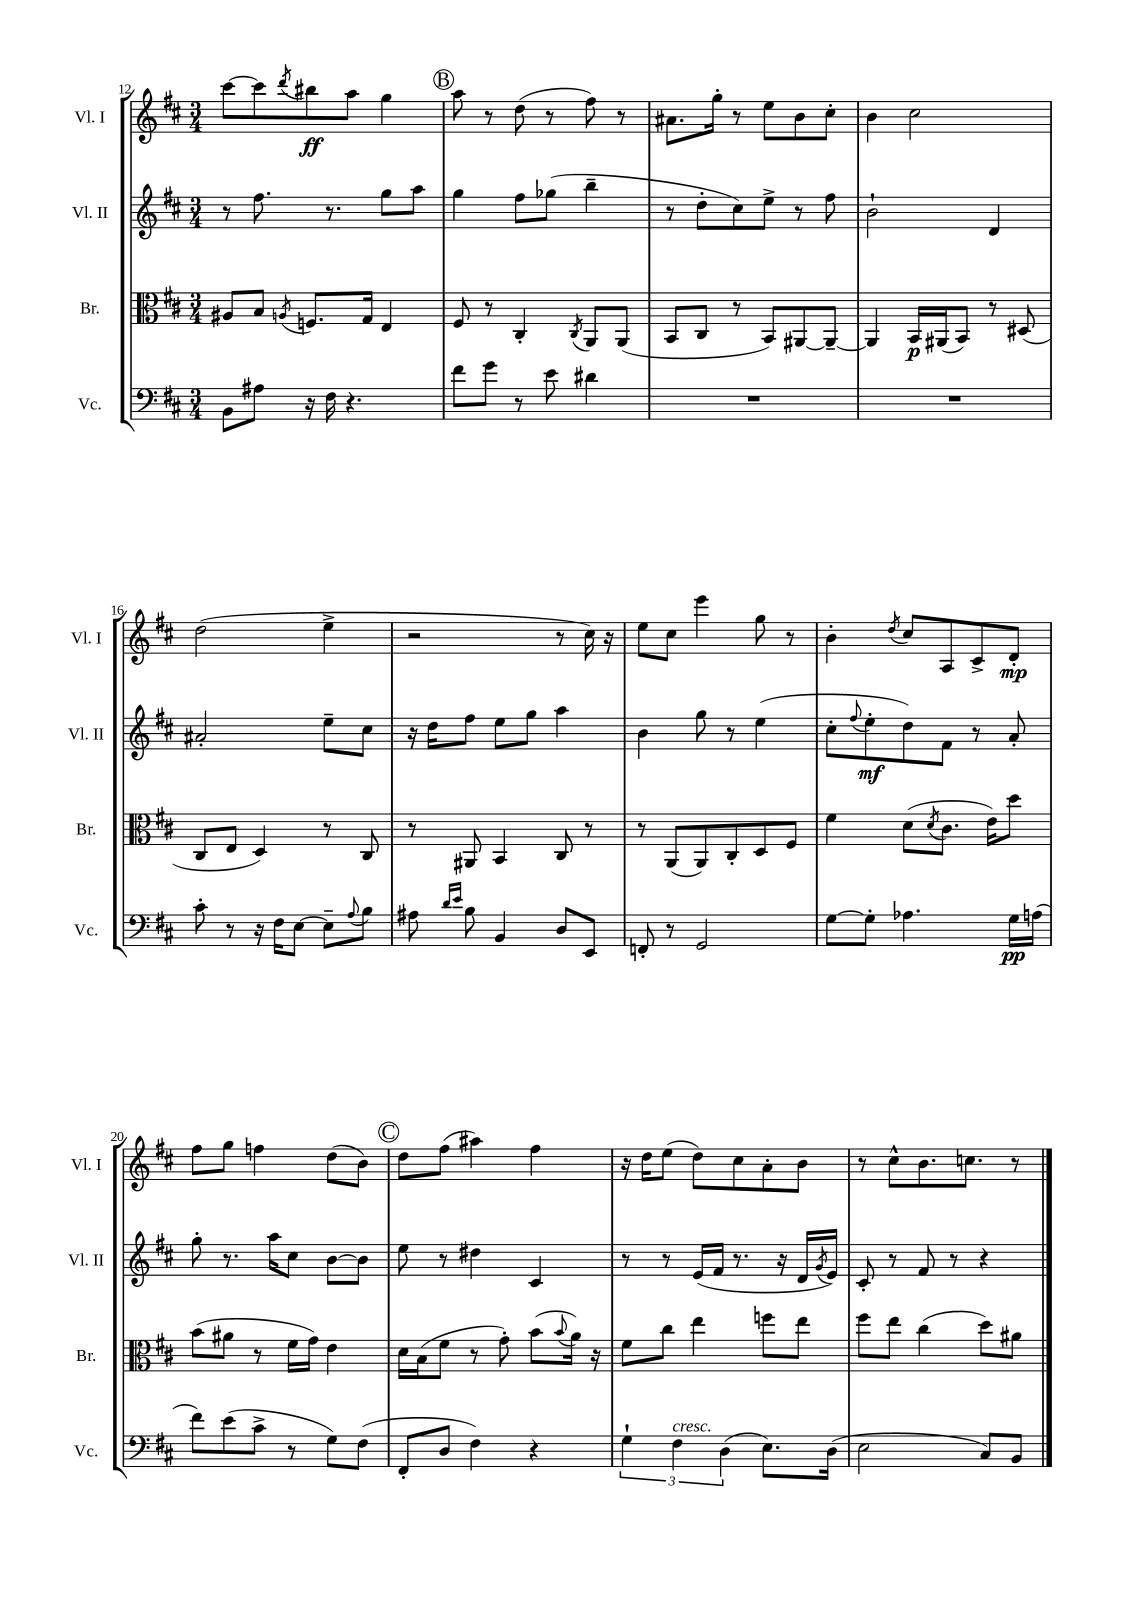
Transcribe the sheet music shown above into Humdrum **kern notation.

**kern	**kern	**kern	**kern
*staff4	*staff3	*staff2	*staff1
*clefF4	*clefC3	*clefG2	*clefG2
*k[f#c#]	*k[f#c#]	*k[f#c#]	*k[f#c#]
*M3/4	*M3/4	*M3/4	*M3/4
8BB\L	8A#/L	8r	[8ccc#\L
8A#\J	8B/J	8.ff#\	8ccc#\]
.	8qA/	.	8qddd/
16r	8.F/L	.	8bb#\
16F#\	.	8.r	.
4.r	.	.	8aa\J
.	16G/Jk	.	.
.	4E/	8gg\L	4gg\
.	.	8aa\J	.
=	=	=	=
8f#\L	8F#/	4gg\	8aa\
8g\J	8r	.	8r
8r	4C#'/	8ff#\L	(8dd\
8e\	.	(8gg-\J	8r
.	8qC#/	.	.
4d#\	8AA/L	4bb~\	8ff#\)
.	(8AA/J	.	8r
=	=	=	=
2.r	8BB/L	8r	8.a#\L
.	8C#/J	8dd'\L	.
.	.	.	16gg'\Jk
.	8r	8cc#\)	8r
.	8BB/L)	8ee^\J	8ee\L
.	[8AA#/	8r	8b\
.	8AA#~/_J	8ff#\	8cc#'\J
=	=	=	=
2.r	4AA#/]	2b`\	4b\
.	16BB/LL	.	2cc#\
.	(16AA#/J	.	.
.	8BB/J)	.	.
.	8r	4d/	.
.	(8D#/	.	.
=	=	=	=
8c#'\	8C#/L	2a#'/	(2dd\
8r	8E/J	.	.
16r	4D/)	.	.
16F#\LK	.	.	.
[8E\J	.	.	.
8E~\]L	8r	8ee~\L	4ee^\
8qqA/	.	.	.
8B\J	8C#/	8cc#\J	.
=	=	=	=
8A#\	8r	16r	2r
.	.	16dd\LK	.
16qqd/LL	.	.	.
16qqe/JJ	.	.	.
8B\	8AA#/	8ff#\J	.
4BB/	4BB/	8ee\L	.
.	.	8gg\J	.
8D/L	8C#/	4aa\	8r
8EE/J	8r	.	16cc#\)
.	.	.	16r
=	=	=	=
8FF'/	8r	4b\	8ee\L
8r	(8AA/L	.	8cc#\J
2GG/	8AA/)	8gg\	4eee\
.	8C#'/	8r	.
.	8D/	(4ee\	8gg\
.	8F#/J	.	8r
=	=	=	=
[8G\L	4f#\	8cc#'\L	4b'\
.	.	8qqff#/	.
8G'\]J	.	8ee'\	.
.	.	.	8qdd/
4.A-\	(8d\L	8dd\)	8cc#/L
.	8qd/	.	.
.	8.c#\J	8f#\J	8A/
.	.	8r	8c#^/
.	16e\LK)	.	.
16G\LL	8dd\J	8a'/	8d'/J
(16A\JJ	.	.	.
=	=	=	=
8f#\L)	(8b\L	8gg'\	8ff#\L
(8e\	8a#\J	8.r	8gg\J
8c#^\J	8r	.	4ff\
.	.	16aa\LK	.
8r	16f#\LL	8cc#\J	.
.	16g\JJ)	.	.
8G\L)	4e\	[8b\L	(8dd\L
(8F#\J	.	8b\]J	8b\J)
=	=	=	=
8FF#'/L	16d\LL	8ee\	8dd\L
.	(16B\J	.	.
8D/J	8f#\J	8r	(8ff#\J
4F#\)	8r	4dd#\	4aa#\)
.	8g'\)	.	.
4r	(8b\L	4c#/	4ff#\
.	8qqb/	.	.
.	16a\Jk)	.	.
.	16r	.	.
=	=	=	=
6G`\	8f#\L	8r	16r
.	.	.	16dd\LK
.	8cc#\J	8r	(8ee\J
6F#\	.	.	.
.	4ee\	(16e/LL	8dd\L)
.	.	16f#/JJ	.
(6D\	.	.	.
.	.	8.r	8cc#\
8.E\L)	8ff\L	.	8a'\
.	.	16r	.
.	8ee\J	16d/LL	8b\J
.	.	8qg/	.
(16D\Jk	.	16e/JJ)	.
=	=	=	=
2E\	8ff#\L	8c#'/	8r
.	8ee\J	8r	8cc#^^\L
.	(4cc#\	8f#/	8.b\
.	.	8r	.
.	.	.	8.cc\J
8C#/L)	8dd\L)	4r	.
8BB/J	8a#\J	.	8r
==	==	==	==
*-	*-	*-	*-
